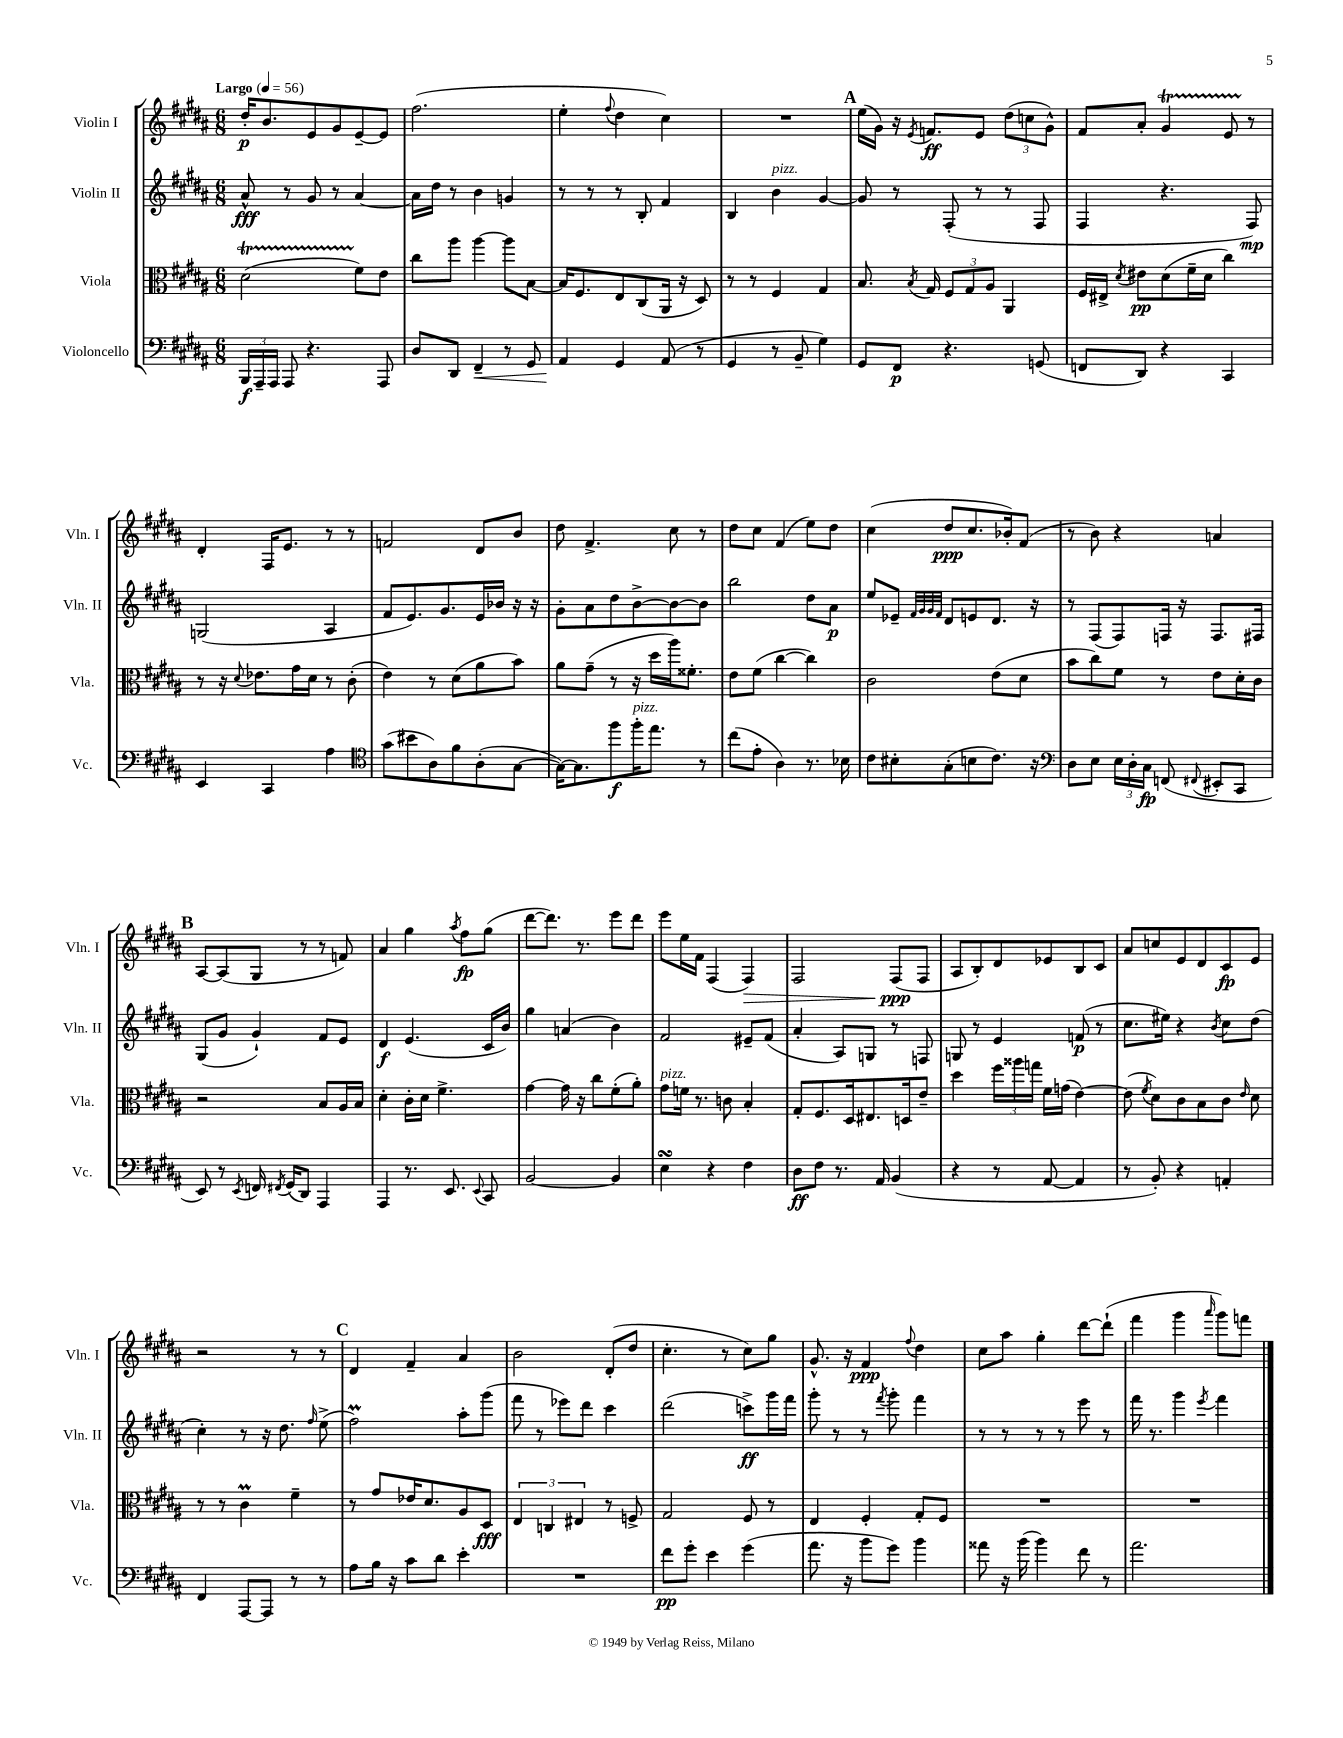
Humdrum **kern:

**kern	**kern	**kern	**kern
*staff4	*staff3	*staff2	*staff1
*clefF4	*clefC3	*clefG2	*clefG2
*k[f#c#g#d#a#]	*k[f#c#g#d#a#]	*k[f#c#g#d#a#]	*k[f#c#g#d#a#]
*M6/8	*M6/8	*M6/8	*M6/8
*MM56	*MM56	*MM56	*MM56
24BBB	(2d#	8a#^^	16dd#'
24AAA#~	.	.	.
.	.	.	8.b
24AAA#	.	.	.
8AAA#	.	8r	.
4.r	.	8g#	8e
.	.	8r	8g#
.	8f#)	[4a#	[8e~
8AAA#	8e	.	8e]
=	=	=	=
8D#	8cc#	16a#]	(2.ff#
.	.	16dd#	.
8DD#	8aa#	8r	.
4FF#~	[4aa#	4b	.
8r	8aa#]	4g	.
8GG#	[8B	.	.
=	=	=	=
4AA#	16B]	8r	4ee'
.	8.F#	.	.
.	.	8r	.
.	.	.	8qqff#
4GG#	8E	8r	4dd#
.	(8C#	8B'	.
(8AA#	16AA#	4f#	4cc#)
.	16r	.	.
8r	8D#)	.	.
=	=	=	=
4GG#	8r	4B	2.r
.	8r	.	.
8r	4F#	4b	.
8BB~	.	.	.
4G#)	4G#	[4g#	.
=	=	=	=
8GG#	8.B	8g#]	(16ee
.	.	.	16g#)
8FF#	.	8r	16r
.	8qB	.	8qe
.	16G#	.	8.f
4.r	12F#	(8F#'	.
.	12G#	.	.
.	.	8r	8e
.	12A#	.	.
.	4AA#	8r	(12dd#
.	.	.	12cc
(8GG	.	8F#	.
.	.	.	12g#^^)
=	=	=	=
8FF	16F#	4F#	8f#
.	16E#^	.	.
.	8qd#	.	.
8DD#)	8e#	.	8a#'
4r	(8d#	4.r	4g#
.	16f#~	.	.
.	16d#	.	.
4CC#	4cc#)	.	8e
.	.	8F#)	8r
=	=	=	=
4EE	8r	(2G	4d#'
.	16r	.	.
.	8qqd#	.	.
.	8.e-	.	.
4CC#	.	.	16F#
.	.	.	8.e
.	16g#	.	.
.	16d#	.	.
4A#	8r	4A#	8r
.	(8c#'	.	8r
=	=	=	=
*clefC4	*	*	*
(8g#	4e)	8f#	2f
8b#	.	8.e)	.
8A#)	8r	.	.
.	.	8.g#	.
8f#	(8d#	.	.
(8A#'	8a#	16e	8d#
.	.	16b-	.
[8G#	8b)	16r	8b
.	.	16r	.
=	=	=	=
16G#_)	8a#	8g#'	8dd#
8.G#]	.	.	.
.	(8g#~	8a#	4.f#^
8ff#	8r	8dd#	.
16ff#'	16r	[8b^	.
8.ee	16dd#	.	.
.	16aa#)	8b_	8cc#
.	8.f##'	.	.
8r	.	8b]	8r
=	=	=	=
(8cc#	8e	2bb	8dd#
8e'	(8f#	.	8cc#
4A#)	[4cc#	.	(4f#
8.r	4cc#])	8dd#	8ee)
.	.	8a#	8dd#
16B-	.	.	.
=	=	=	=
8c#	2c#	8ee	(4cc#
8B#'	.	8e-~	.
.	.	32qqf#	.
.	.	32qqg#	.
.	.	32qqg#	.
.	.	32qqf#	.
(8G#'	.	8d#	8dd#
8B	.	8e	8.cc#
8.c#)	(8e	8.d#	.
.	.	.	16b-')
.	8d#	.	(8f#
16r	.	16r	.
=	=	=	=
*clefF4	*	*	*
8D#	8b	8r	8r
8E	8cc#)	(8F#	8b)
24E	8f#	8F#)	4r
24D#'	.	.	.
24C#	.	.	.
(8FF	8r	16F	.
.	.	16r	.
8qqFF#	.	.	.
8EE#'	8e	8.F	4a
8CC#	16d#'	.	.
.	16c#	16F#	.
=	=	=	=
8EE)	2r	(8G#	[8A#
8r	.	8g#	(8A#]
8qEE	.	.	.
16FF	.	4g#`)	8G#
8qFF#	.	.	.
(16GG#	.	.	.
8DD#)	.	.	8r
4AAA#	8B	8f#	8r
.	16A#	8e	8f)
.	16B	.	.
=	=	=	=
4AAA#	4d#'	4d#	4a#
8.r	16c#'	(4.e	4gg#
.	16d#	.	.
.	4.f#^	.	.
8.EE	.	.	.
.	.	.	8qaa#
.	.	.	8ff#
8qqEE	.	.	.
8CC#	.	16c#	(8gg#
.	.	16b)	.
=	=	=	=
[2BB	[4g#	4gg#	[8ddd#
.	.	.	8.ddd#])
.	16g#]	(4a	.
.	16r	.	8.r
.	8cc#	.	.
4BB]	(8f#'	4b)	8eee
.	8a#')	.	8ddd#
=	=	=	=
4E	8g#	2f#	8eee
.	16f	.	16ee
.	8.r	.	16f#
4r	.	.	(4F#
.	8c	.	.
4F#	4B'	8e#~	4F#)
.	.	(8f#	.
=	=	=	=
8D#	8G#'	4a#'	2F#
8F#	8.F#	.	.
8.r	.	8A#)	.
.	16D#	.	.
.	8.E#	8G	.
16AA#	.	.	.
(4BB	.	8r	(8F#
.	16D	.	.
.	8e~	8F	8F#
=	=	=	=
4r	4dd#	8G	8A#
.	.	8r	8B')
8r	24ff#	4e	8d#
.	24aa##	.	.
.	24gg	.	.
[8AA#	16f#	.	8e-
.	(16g	.	.
4AA#]	[4e)	(8f	8B
.	.	8r	8c#
=	=	=	=
8r	(8e]	8.cc#	8a#
.	8qf#	.	.
8BB')	8d#)	.	8cc
.	.	16ee#)	.
4r	8c#	4r	8e
.	8B	.	8d#
.	.	8qb	.
4AA'	8c#	8cc#	8c#
.	16qqe	.	.
.	8d#	(8dd#	8e
=	=	=	=
4FF#	8r	4cc#')	2r
.	8r	.	.
[8AAA#	4c#	8r	.
8AAA#]	.	16r	.
.	.	8.dd#	.
8r	4f#~	.	8r
.	.	16qqff#	.
8r	.	(8ee^	8r
=	=	=	=
8A#	8r	2ff#)	4d#
16B	8g#	.	.
16r	.	.	.
8c#	16e-	.	4f#~
.	8.d#	.	.
8d#	.	.	.
4e'	8A#	8aa#'	4a#
.	8D#	(8ggg#	.
=	=	=	=
2.r	6E	8fff#	2b
.	.	8r	.
.	6C	.	.
.	.	8eee-)	.
.	6E#	.	.
.	.	8ddd#	.
.	8r	4ccc#	(8d#'
.	8F^	.	8dd#
=	=	=	=
8f#	2G#	(2ddd#	4.cc#'
8g#'	.	.	.
4e	.	.	.
.	.	.	8r
(4g#	8F#	8ccc^)	8cc#)
.	8r	16ggg#	8gg#
.	.	16fff#	.
=	=	=	=
8.a#	4E	8ggg#'	8.g#^^
.	.	8r	.
16r	.	.	16r
8b	4F#'	8r	4f#
.	.	8qfff#	.
8g#)	.	8ggg#'	.
.	.	.	8qqff#
4b	8G#'	4fff#	4dd#
.	8F#	.	.
=	=	=	=
8a##	2.r	8r	8cc#
16r	.	8r	8aa#
(16b	.	.	.
4b)	.	8r	4gg#'
.	.	8r	.
8f#	.	8eee	[8ddd#
8r	.	8r	(8ddd#`]
=	=	=	=
2.a#	2.r	16fff#	4fff#
.	.	8.r	.
.	.	4ggg#	4ggg#
.	.	8qeee	16qqaaa#
.	.	4fff#	8ggg#)
.	.	.	8fff
==	==	==	==
*-	*-	*-	*-
